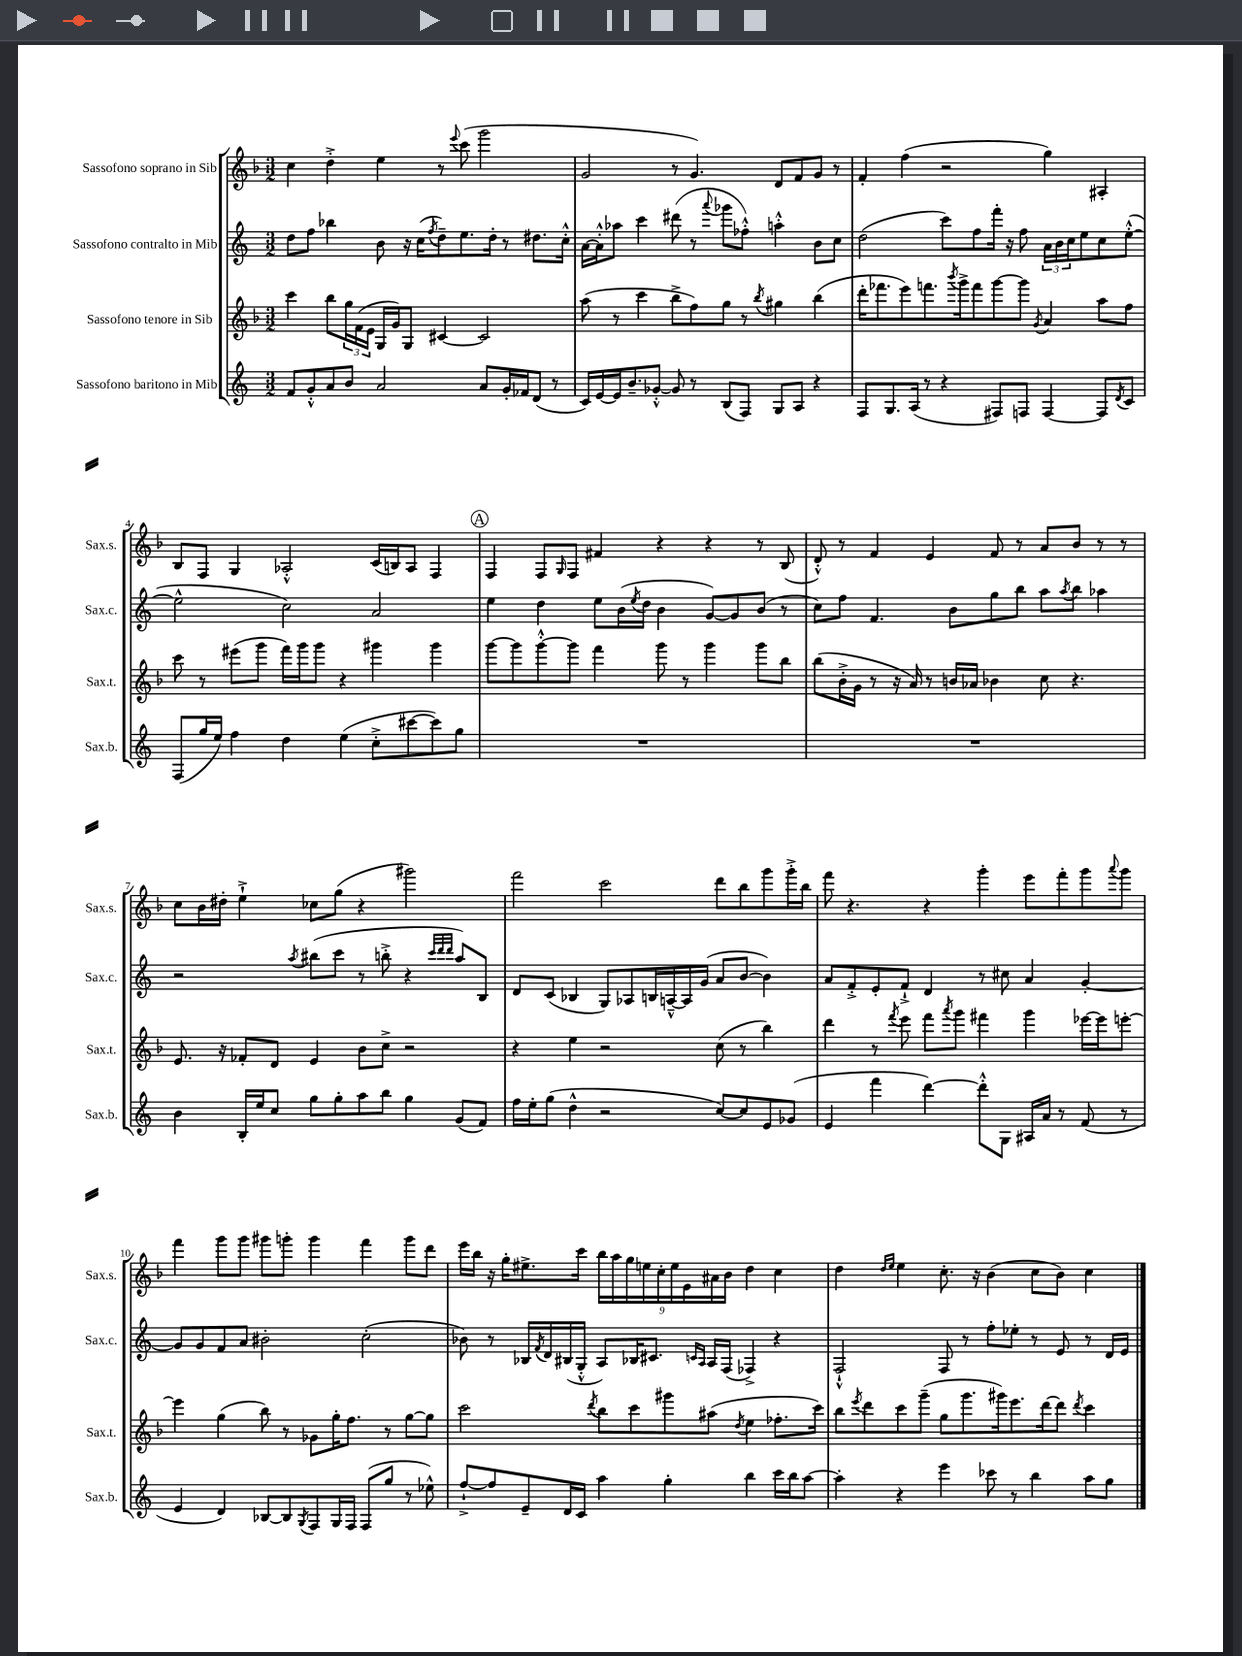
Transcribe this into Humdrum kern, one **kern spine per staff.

**kern	**kern	**kern	**kern
*part4	*part3	*part2	*part1
*staff4	*staff3	*staff2	*staff1
*I"Sassofono baritono in Mib	*I"Sassofono tenore in Sib	*I"Sassofono contralto in Mib	*I"Sassofono soprano in Sib
*I'Sax.b.	*I'Sax.t.	*I'Sax.c.	*I'Sax.s.
*clefG2	*clefG2	*clefG2	*clefG2
*k[]	*k[b-]	*k[]	*k[b-]
*M3/2	*M3/2	*M3/2	*M3/2
=1	=1	=1	=1
8f/L	4ccc\	8dd\L	4cc\
8g'^^/	.	8ff\J	.
8a/	8bb-\L	4bb-X\	4dd'^\
8b/J	24gg\L	.	.
.	(24f\	.	.
.	24e\JJ	.	.
2a/	16G/LL	8b\	4ee\
.	16g/J)	.	.
.	8G/J	16r	.
.	.	(16cc\KL	.
.	.	8qff/	.
.	[4c#X/	8dd~\)	8r
.	.	.	8qqeee/
.	.	8.ee\	(8ccc\
8a/L	2c#/]	.	2ggg\
.	.	16dd'\Jk	.
16g'/L	.	8r	.
16f-X/J	.	.	.
(8d/J	.	8.dd#X\L	.
8r	.	.	.
.	.	16cc'^^\Jk	.
=2	=2	=2	=2
16c/LL)	(8aa\	[16a\LL	2g/
[16e/	.	16a'^^\J]	.
16e/J]	8r	8aa-X\J	.
8.b~/	.	.	.
.	4ccc\	4ccc\	.
[8g-X'^^/J	.	.	.
8g-/]	8bb-^\L	(8ddd#X\	8r
8r	8ff\)	8r	4.g/)
.	.	8qqaaa/	.
(8B/L	8gg\J	8ggg-X\L	.
8F/J)	8r	8ff-X'^^\J)	.
.	8qbb-/	.	.
8G/L	4gg#X\	4aan'^^\	8d/L
8A/J	.	.	8f/
4r	(4bb-\	8b\L	8g/J
.	.	8cc\J	8r
=3	=3	=3	=3
8F/L	16ddd'\KL	(2dd\	4f'/
.	8.fff-X\	.	.
8.G/	.	.	.
.	8eee\)	.	(4ff\
(16A/Jk	.	.	.
8r	8.fffn\	.	.
4r	.	8ccc\L)	2r
.	8qbbb-/	.	.
.	16ggg^\k	.	.
.	8fff\	8ff\	.
8F#X/L)	[8ggg\	16fff'\Jk	.
.	.	16r	.
8Fn/J	8ggg\J]	8ff\	.
.	8qg/	.	.
[4F/	4a/	24a\LL	4gg\)
.	.	24b\	.
.	.	24cc\J	.
.	.	8ee\	.
8F/L]	8aa\L	8cc\	4A#X'/
8qd/	.	.	.
8c/J	8ff\J	([8ee'^^\J	.
!!LO:LB:g=z
=4	=4	=4	=4
(8F/L	8ccc\	2ee^^\]	8B-/L
16gg/L	8r	.	8F/J
16ee/JJ)	.	.	.
4ff\	(8eee#X\L	.	4G/
.	8ggg\J	.	.
4dd\	16fff\LL)	2cc\)	2A-X'^^/
.	16ggg\J	.	.
.	8ggg\J	.	.
(4ee\	4r	.	.
8cc'^\L	4ggg#X\	2a/	(16c/LL
.	.	.	16Bn/J)
[8ccc#X\	.	.	8A-/J
8ccc#\])	4ggg#\	.	4F/
8gg\J	.	.	.
!!LO:REH:place=s1:t=A
=5	=5	=5	=5
1.r	[8ggg\L	4ee\	4F/
.	8ggg\]	.	.
.	[8ggg'^^\	4dd\	8F/L
.	.	.	16qqG/
.	8ggg\J]	.	8F/J
.	4fff\	8ee\L	4f#X/
.	.	(16b\L	.
.	.	8qee/	.
.	.	16dd\JJ	.
.	8ggg\	4b\	4r
.	8r	.	.
.	4ggg\	[8g/L)	4r
.	.	8g/]	.
.	8ggg\L	(8b/J	8r
.	8bb-\J	8r	(8B-/
=6	=6	=6	=6
1.r	(8bb-\L	8cc\L)	8d'^^/)
.	16b-'^\L	8ff\J	8r
.	16g\JJ	.	.
.	8r	4.f/	4f/
.	16r	.	.
.	16a/)	.	.
.	8r	.	4e/
.	16bn/LL	8b\L	.
.	16a-X/JJ	.	.
.	4b-X\	8gg\	8f/
.	.	8bb\J	8r
.	8cc\	8aa\L	8a/L
.	.	8qaa/	.
.	4.r	8bb\J	8b-/J
.	.	4aa-X\	8r
.	.	.	8r
!!LO:LB:g=z
=7	=7	=7	=7
4b\	8.e/	2r	8cc\L
.	.	.	16b-\L
.	16r	.	16dd#X'\JJ
16B'/LL	8f-X'/L	.	4ee`^\
16ee/J	.	.	.
8cc/J	8d/J	.	.
.	.	8qaa/	.
8gg\L	4e/	(8bb#X\L	8cc-X\L
8gg'\	.	8ccc\J	(8gg\J
8aa\	8b-\L	8r	4r
8bb\J	8cc^\J	8bbn'^\	.
4gg\	2r	4r	2ggg#X\)
.	.	32qqccc/LLL	.
.	.	32qqddd/	.
.	.	32qqddd/JJJ	.
(8g/L	.	8aa/L)	.
8f/J)	.	8B/J	.
=8	=8	=8	=8
16ff\LL	4r	8d/L	2fff\
16ee'\J	.	.	.
(8gg\J	.	(8c/J	.
4dd^^\	4ee\	4B-X/	.
2r	2r	8G/L)	2ccc\
.	.	8A-X/	.
.	.	16Bn/L	.
.	.	[16An~^^/	.
.	.	16A/]	.
.	.	(16g/JJ	.
[8cc/L)	(8cc\	8a/L	8ddd\L
8cc/]	8r	[8b/J	8bb-\
8e/	4bb-\)	4b\])	8ggg\
(8g-X/J	.	.	16ggg'^\L
.	.	.	16bb-\JJ
=9	=9	=9	=9
4e/	4ddd\	8a/L	8fff\
.	.	8f'^/	4.r
4fff\	8r	8e'/	.
.	8qfff/	.	.
.	8eee\	8f`^/J	.
[4ddd\)	8fff\L	4d/	4r
.	8qaaa/	.	.
.	8ggg\J	.	.
8ddd'^^\L]	4fff#X\	8r	4ggg'\
8G\J	.	8cc#X\	.
16A#X/LL	4ggg\	4a/	8eee\L
16a/JJ	.	.	.
8r	.	.	8fff'\
(8f/	[16eee-X\LL	[4g'/	8ggg\
.	16eee-\J]	.	.
.	.	.	8qqaaa/
8r	[8eeen'\J	.	8ggg\J
!!LO:LB:g=z
=10	=10	=10	=10
4e/	4eee\]	8g/L]	4fff\
.	.	8g/	.
4d/)	(4gg\	8f/	8ggg\L
.	.	8a/J	8ggg\J
[8B-X/L	8bb-\)	2b#X'\	8ggg#X\L
8B-/]	8r	.	8gggn'\J
8qG/	.	.	.
8F/	8g-X\L	.	4ggg\
16G/L	16gg'\K	.	.
16F/JJ	8.ff\J	.	.
(8F/L	.	(2cc'\	4fff\
8gg/J	8r	.	.
8r	[8gg\L	.	8ggg\L
8ee-X^^\)	8gg\J]	.	8ddd\J
=11	=11	=11	=11
[8ff`^/L	2ccc\	8b-X\)	16eee\LL
.	.	.	16bb-\JJ
8ff/]	.	8r	16r
.	.	.	16gg'\KL
8e~/	.	16B-X/LL	8.ee#X^\
.	.	8qf/	.
.	.	16d/	.
16d/L	.	(16B#X/	.
16c/JJ	.	16G'^^/JJ	16ccc\Jk
.	8qddd/	.	.
4aa\	8bb-\L	8A/L)	18bb-\LL
.	.	.	18aa\
.	.	.	18gg\
.	8ccc\	16B-X/K	.
.	.	.	18een\
.	.	8.c#X/J	.
.	.	.	18cc'\
4gg'\	8ggg#X\	.	.
.	.	.	18ee\
.	.	.	18e\
.	.	16qqcn/LL	.
.	.	16qqA/JJ	.
.	(8aa#X\J	16A/LL	.
.	.	.	18a#X\
.	.	(16F/JJ	.
.	.	.	18b-\JJ
.	8qdd/	.	.
4bb\	4ee\	4F-X^/)	4dd\
16ccc\LL	8.ff-X'\L	4r	4cc\
16bb\J	.	.	.
[8aa\J	.	.	.
.	16ccc\Jk)	.	.
=12	=12	=12	=12
4aa'\]	8bb-\L	2F`^^/	4dd\
.	8qeee/	.	.
.	8ddd\	.	.
.	.	.	16qqdd/LL
.	.	.	16qqee/JJ
4r	8ccc\	.	4ee\
.	(8ggg~\J	.	.
4eee\	8gg\L	8F/	8.cc'\
.	8.ggg\	8r	.
.	.	.	16r
8ccc-X\	.	8ff'\L	(4b-\
.	16ggg#X\k)	.	.
8r	8.eee\	8ee-X'\J	.
4bb\	.	8r	8cc\L
.	[16ddd\k	.	.
.	8ddd\J]	8e/	8b-\J)
.	8qddd/	.	.
8aa\L	4ccc\	8r	4cc\
8gg\J	.	16d/LL	.
.	.	16e/JJ	.
==	==	==	==
*-	*-	*-	*-
